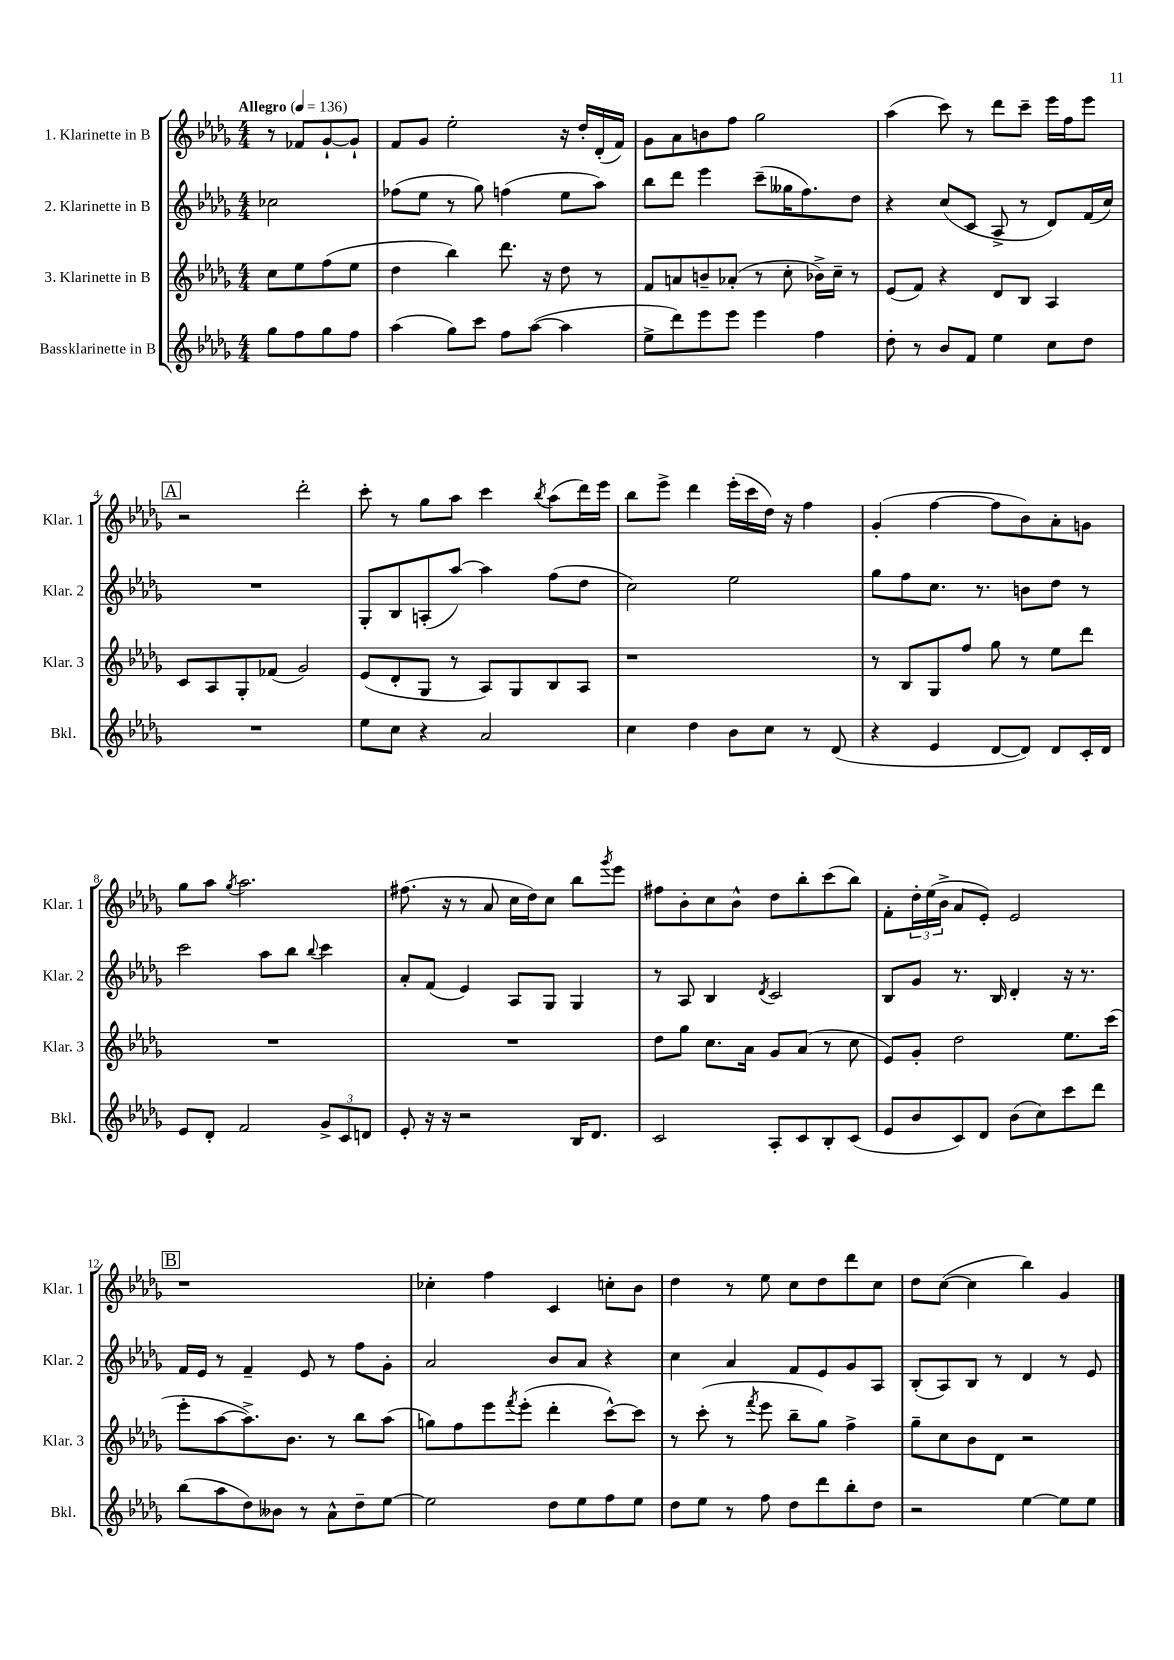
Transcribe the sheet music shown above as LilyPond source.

<<
\new StaffGroup <<
\new Staff = "s0" \with { instrumentName = "1. Klarinette in B" shortInstrumentName = "Klar. 1" } {
    \clef treble \key des \major \numericTimeSignature \time 4/4 \partial 2 \tempo "Allegro" 4 = 136
    r8 fes'8 ges'8~-! ges'8-! |
    f'8 ges'8 ees''2-. r16 des''16-. des'16-.( f'16) |
    ges'8 aes'8 b'8 f''8 ges''2 |
    aes''4( c'''8) r8 des'''8 c'''8-- ees'''16 f''16 ees'''8 |
    \mark \markup { \box "A" } r2 des'''2-. |
    c'''8-. r8 ges''8 aes''8 c'''4 \acciaccatura { bes''8 } aes''8( des'''16) ees'''16 |
    bes''8 ees'''8-> des'''4 ees'''16-.( c'''16 des''16) r16 f''4 |
    ges'4-.( f''4~ f''8 bes'8) aes'8-. g'8 |
    ges''8 aes''8 \acciaccatura { ges''8 } aes''2. |
    fis''8.( r16 r8 aes'8 c''16 des''16) c''8 bes''8 \acciaccatura { ges'''8 } ees'''8 |
    fis''8 bes'8-. c''8 bes'8-^ des''8 bes''8-. c'''8( bes''8) |
    f'8-. \tuplet 3/2 { des''16-. ees''16( bes'16-> } aes'8 ees'8-.) ees'2 |
    \mark \markup { \box "B" } r1 |
    ces''4-. f''4 c'4 c''8-. bes'8 |
    des''4 r8 ees''8 c''8 des''8 des'''8 c''8 |
    des''8 c''8~( c''4 bes''4) ges'4 \bar "|." |
}
\new Staff = "s1" \with { instrumentName = "2. Klarinette in B" shortInstrumentName = "Klar. 2" } {
    \clef treble \key des \major \numericTimeSignature \time 4/4 \partial 2
    ces''2 |
    fes''8( ees''8 r8 ges''8) f''4( ees''8 aes''8) |
    bes''8 des'''8 ees'''4 c'''8--( geses''16 f''8.) des''8 |
    r4 c''8( c'8 aes8-> r8 des'8) f'16( c''16) |
    \mark \markup { \box "A" } R1 |
    ges8-. bes8 a8-.( aes''8~) aes''4 f''8( des''8 |
    c''2) ees''2 |
    ges''8 f''8 c''8. r8. b'8 des''8 r8 |
    c'''2 aes''8 bes''8 \appoggiatura { bes''8 } c'''4 |
    aes'8-. f'8( ees'4) aes8 ges8 ges4 |
    r8 aes8 bes4 \acciaccatura { des'8 } c'2 |
    bes8 ges'8 r8. bes16 des'4-. r16 r8. |
    \mark \markup { \box "B" } f'16 ees'16 r8 f'4-- ees'8 r8 f''8 ges'8-. |
    aes'2 bes'8 aes'8 r4 |
    c''4 aes'4 f'8 ees'8 ges'8 aes8 |
    bes8-.( aes8) bes8 r8 des'4 r8 ees'8 \bar "|." |
}
\new Staff = "s2" \with { instrumentName = "3. Klarinette in B" shortInstrumentName = "Klar. 3" } {
    \clef treble \key des \major \numericTimeSignature \time 4/4 \partial 2
    c''8 ees''8 f''8( ees''8 |
    des''4 bes''4) des'''8. r16 des''8 r8 |
    f'8 a'8 b'8-- aes'8-.( r8 c''8-. bes'16->) c''16-- r8 |
    ees'8( f'8) r4 des'8 bes8 aes4 |
    \mark \markup { \box "A" } c'8 aes8 ges8-. fes'8( ges'2) |
    ees'8( des'8-. ges8 r8 aes8) ges8 bes8 aes8 |
    r1 |
    r8 bes8 ges8 f''8 ges''8 r8 ees''8 des'''8 |
    R1 |
    R1 |
    des''8 ges''8 c''8. aes'16 ges'8 aes'8( r8 c''8 |
    ees'8) ges'8-. des''2 ees''8. c'''16( |
    \mark \markup { \box "B" } ees'''8-. aes''8~ aes''8.->) bes'8. r8 bes''8 aes''8( |
    g''8) f''8 ees'''8 \acciaccatura { f'''8 } ees'''8-.( des'''4-. c'''8~-^) c'''8 |
    r8 c'''8-.( r8 \acciaccatura { f'''8 } ees'''8 bes''8-- ges''8) f''4-> |
    ges''8-- c''8 bes'8 des'8 r2 \bar "|." |
}
\new Staff = "s3" \with { instrumentName = "Bassklarinette in B" shortInstrumentName = "Bkl." } {
    \clef treble \key des \major \numericTimeSignature \time 4/4 \partial 2
    ges''8 f''8 ges''8 f''8 |
    aes''4( ges''8) c'''8 f''8 aes''8~( aes''4 |
    ees''8-> des'''8) ees'''8 ees'''8 ees'''4 f''4 |
    des''8-. r8 bes'8 f'8 ees''4 c''8 des''8 |
    \mark \markup { \box "A" } R1 |
    ees''8 c''8 r4 aes'2 |
    c''4 des''4 bes'8 c''8 r8 des'8( |
    r4 ees'4 des'8~ des'8) des'8 c'16-. des'16 |
    ees'8 des'8-. f'2 \tuplet 3/2 { ges'8-> c'8 d'8 } |
    ees'8-. r16 r16 r2 bes16 des'8. |
    c'2 aes8-. c'8 bes8-. c'8( |
    ees'8 bes'8 c'8) des'8 bes'8( c''8) c'''8 des'''8 |
    \mark \markup { \box "B" } bes''8( aes''8 des''8) beses'8 r8 aes'8-^ des''8-- ees''8~ |
    ees''2 des''8 ees''8 f''8 ees''8 |
    des''8 ees''8 r8 f''8 des''8 des'''8 bes''8-. des''8 |
    r2 ees''4~ ees''8 ees''8 \bar "|." |
}
>>
>>
